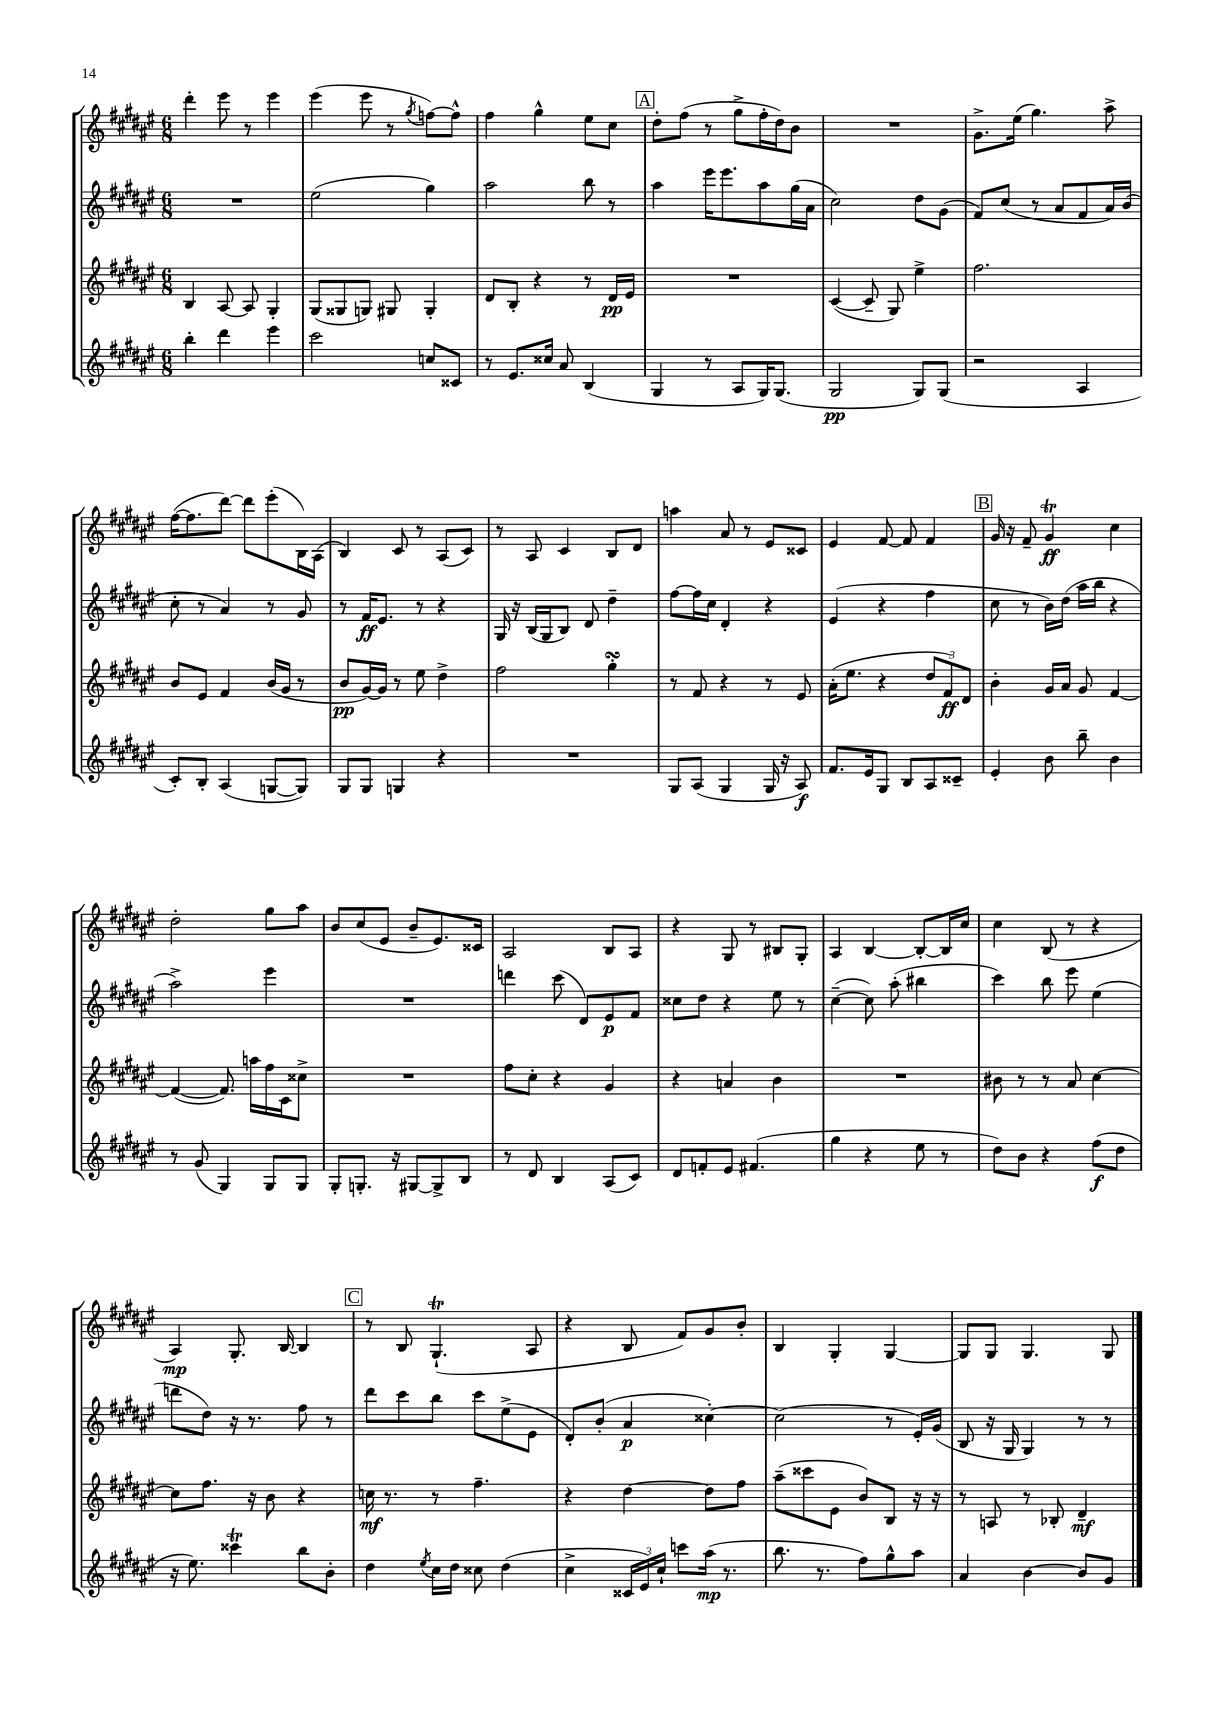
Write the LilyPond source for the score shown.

<<
\new StaffGroup <<
\new Staff = "s0" {
    \clef treble \key fis \major \numericTimeSignature \time 6/8
    dis'''4-. eis'''8 r8 eis'''4 |
    eis'''4( eis'''8 r8 \acciaccatura { gis''8 } f''8~) f''8-^ |
    fis''4 gis''4-^ eis''8 cis''8 |
    \mark \markup { \box "A" } dis''8-. fis''8( r8 gis''8-> fis''16-. dis''16) b'8 |
    R2. |
    gis'8.-> eis''16( gis''4.) ais''8-> |
    fis''16~( fis''8. dis'''8~) dis'''8 eis'''8-.( b16) ais16( |
    b4) cis'8 r8 ais8( cis'8) |
    r8 ais8 cis'4 b8 dis'8 |
    a''4 ais'8 r8 eis'8 cisis'8 |
    eis'4 fis'8~ fis'8 fis'4 |
    \mark \markup { \box "B" } gis'16 r16 fis'8-- gis'4\trill\ff cis''4 |
    dis''2-. gis''8 ais''8 |
    b'8 cis''8( eis'8 b'8-- eis'8.) cisis'16 |
    ais2 b8 ais8 |
    r4 gis8 r8 bis8 gis8-. |
    ais4 b4~ b8~-. b16 cis''16 |
    cis''4 b8( r8 r4 |
    ais4\mp) gis8.-. b16~ b4 |
    \mark \markup { \box "C" } r8 b8 gis4.-!\trill( ais8 |
    r4 b8 fis'8) gis'8 b'8-. |
    b4 gis4-. gis4~ |
    gis8 gis8 gis4. gis8 \bar "|." |
}
\new Staff = "s1" {
    \clef treble \key fis \major \numericTimeSignature \time 6/8
    R2. |
    eis''2( gis''4) |
    ais''2 b''8 r8 |
    \mark \markup { \box "A" } ais''4 eis'''16 eis'''8. ais''8 gis''16( ais'16 |
    cis''2) dis''8 gis'8( |
    fis'8) cis''8( r8 ais'8 fis'8 ais'16) b'16( |
    cis''8-. r8 ais'4) r8 gis'8 |
    r8 fis'16\ff eis'8. r8 r4 |
    gis16 r16 b16( gis16 b8) dis'8 dis''4-- |
    fis''8~ fis''16 cis''16 dis'4-. r4 |
    eis'4( r4 fis''4 |
    \mark \markup { \box "B" } cis''8 r8 b'16) dis''16( ais''16 b''16 r4 |
    ais''2->) eis'''4 |
    R2. |
    d'''4 cis'''8( dis'8) eis'8\p fis'8 |
    cisis''8 dis''8 r4 eis''8 r8 |
    cis''4~--( cis''8) ais''8-.( bis''4 |
    cis'''4) b''8 eis'''8 eis''4( |
    d'''8 dis''8) r16 r8. fis''8 r8 |
    \mark \markup { \box "C" } dis'''8 cis'''8 b''8 cis'''8 eis''8->( eis'8 |
    dis'8-.) b'8-.( ais'4\p cisis''4~-.) |
    cisis''2( r8 eis'16-.) gis'16( |
    b8 r16 gis16 gis4) r8 r8 \bar "|." |
}
\new Staff = "s2" {
    \clef treble \key fis \major \numericTimeSignature \time 6/8
    b4 ais8~ ais8 gis4-. |
    gis8( gisis8 g8) gis8 gis4-. |
    dis'8 b8-. r4 r8 dis'16\pp eis'16 |
    \mark \markup { \box "A" } R2. |
    cis'4~( cis'8-- gis8) eis''4-> |
    fis''2. |
    b'8 eis'8 fis'4 b'16( gis'16 r8 |
    b'8\pp gis'16~) gis'16 r8 eis''8 dis''4-> |
    fis''2 gis''4-.\turn |
    r8 fis'8 r4 r8 eis'8 |
    ais'16-.( eis''8. r4 \tuplet 3/2 { dis''8 fis'8\ff) dis'8 } |
    \mark \markup { \box "B" } b'4-. gis'16 ais'16 gis'8 fis'4~ |
    fis'4~( fis'8.) a''16 fis''16 cis'16 cisis''8-> |
    R2. |
    fis''8 cis''8-. r4 gis'4 |
    r4 a'4 b'4 |
    R2. |
    bis'8 r8 r8 ais'8 cis''4~ |
    cis''8 fis''8. r16 b'8 r4 |
    \mark \markup { \box "C" } c''16\mf r8. r8 fis''4.-- |
    r4 dis''4~ dis''8 fis''8 |
    ais''8--( cisis'''8 eis'8 b'8) b8 r16 r16 |
    r8 a8 r8 bes8-. dis'4--\mf \bar "|." |
}
\new Staff = "s3" {
    \clef treble \key fis \major \numericTimeSignature \time 6/8
    b''4-. dis'''4 eis'''4 |
    cis'''2 c''8 cisis'8 |
    r8 eis'8. cisis''16 ais'8 b4( |
    \mark \markup { \box "A" } gis4 r8 ais8 gis16) gis8.( |
    gis2\pp gis8) gis8( |
    r2 ais4 |
    cis'8-.) b8-. ais4( g8~ g8) |
    gis8 gis8 g4 r4 |
    R2. |
    gis8 ais8( gis4 gis16 r16 ais8\f) |
    fis'8. eis'16 gis8 b8 ais8 cisis'8-- |
    \mark \markup { \box "B" } eis'4-. b'8 b''8-- b'4 |
    r8 gis'8( gis4) gis8 gis8 |
    gis8-. g8.-. r16 gis8~ gis8-> b8 |
    r8 dis'8 b4 ais8( cis'8) |
    dis'8 f'8-. eis'8 fis'4.( |
    gis''4 r4 eis''8 r8 |
    dis''8) b'8 r4 fis''8\f( dis''8 |
    r16 eis''8.) cisis'''4\trill b''8 b'8-. |
    \mark \markup { \box "C" } dis''4 \acciaccatura { eis''8 } cis''16 dis''16 cisis''8 dis''4( |
    cis''4-> \tuplet 3/2 { cisis'16 eis'16) cis''16-! } c'''8 ais''16\mp( r8. |
    b''8. r8. fis''8) gis''8-^ ais''8 |
    ais'4 b'4~ b'8 gis'8 \bar "|." |
}
>>
>>
\layout { \context { \Score \remove "Bar_number_engraver" } }
